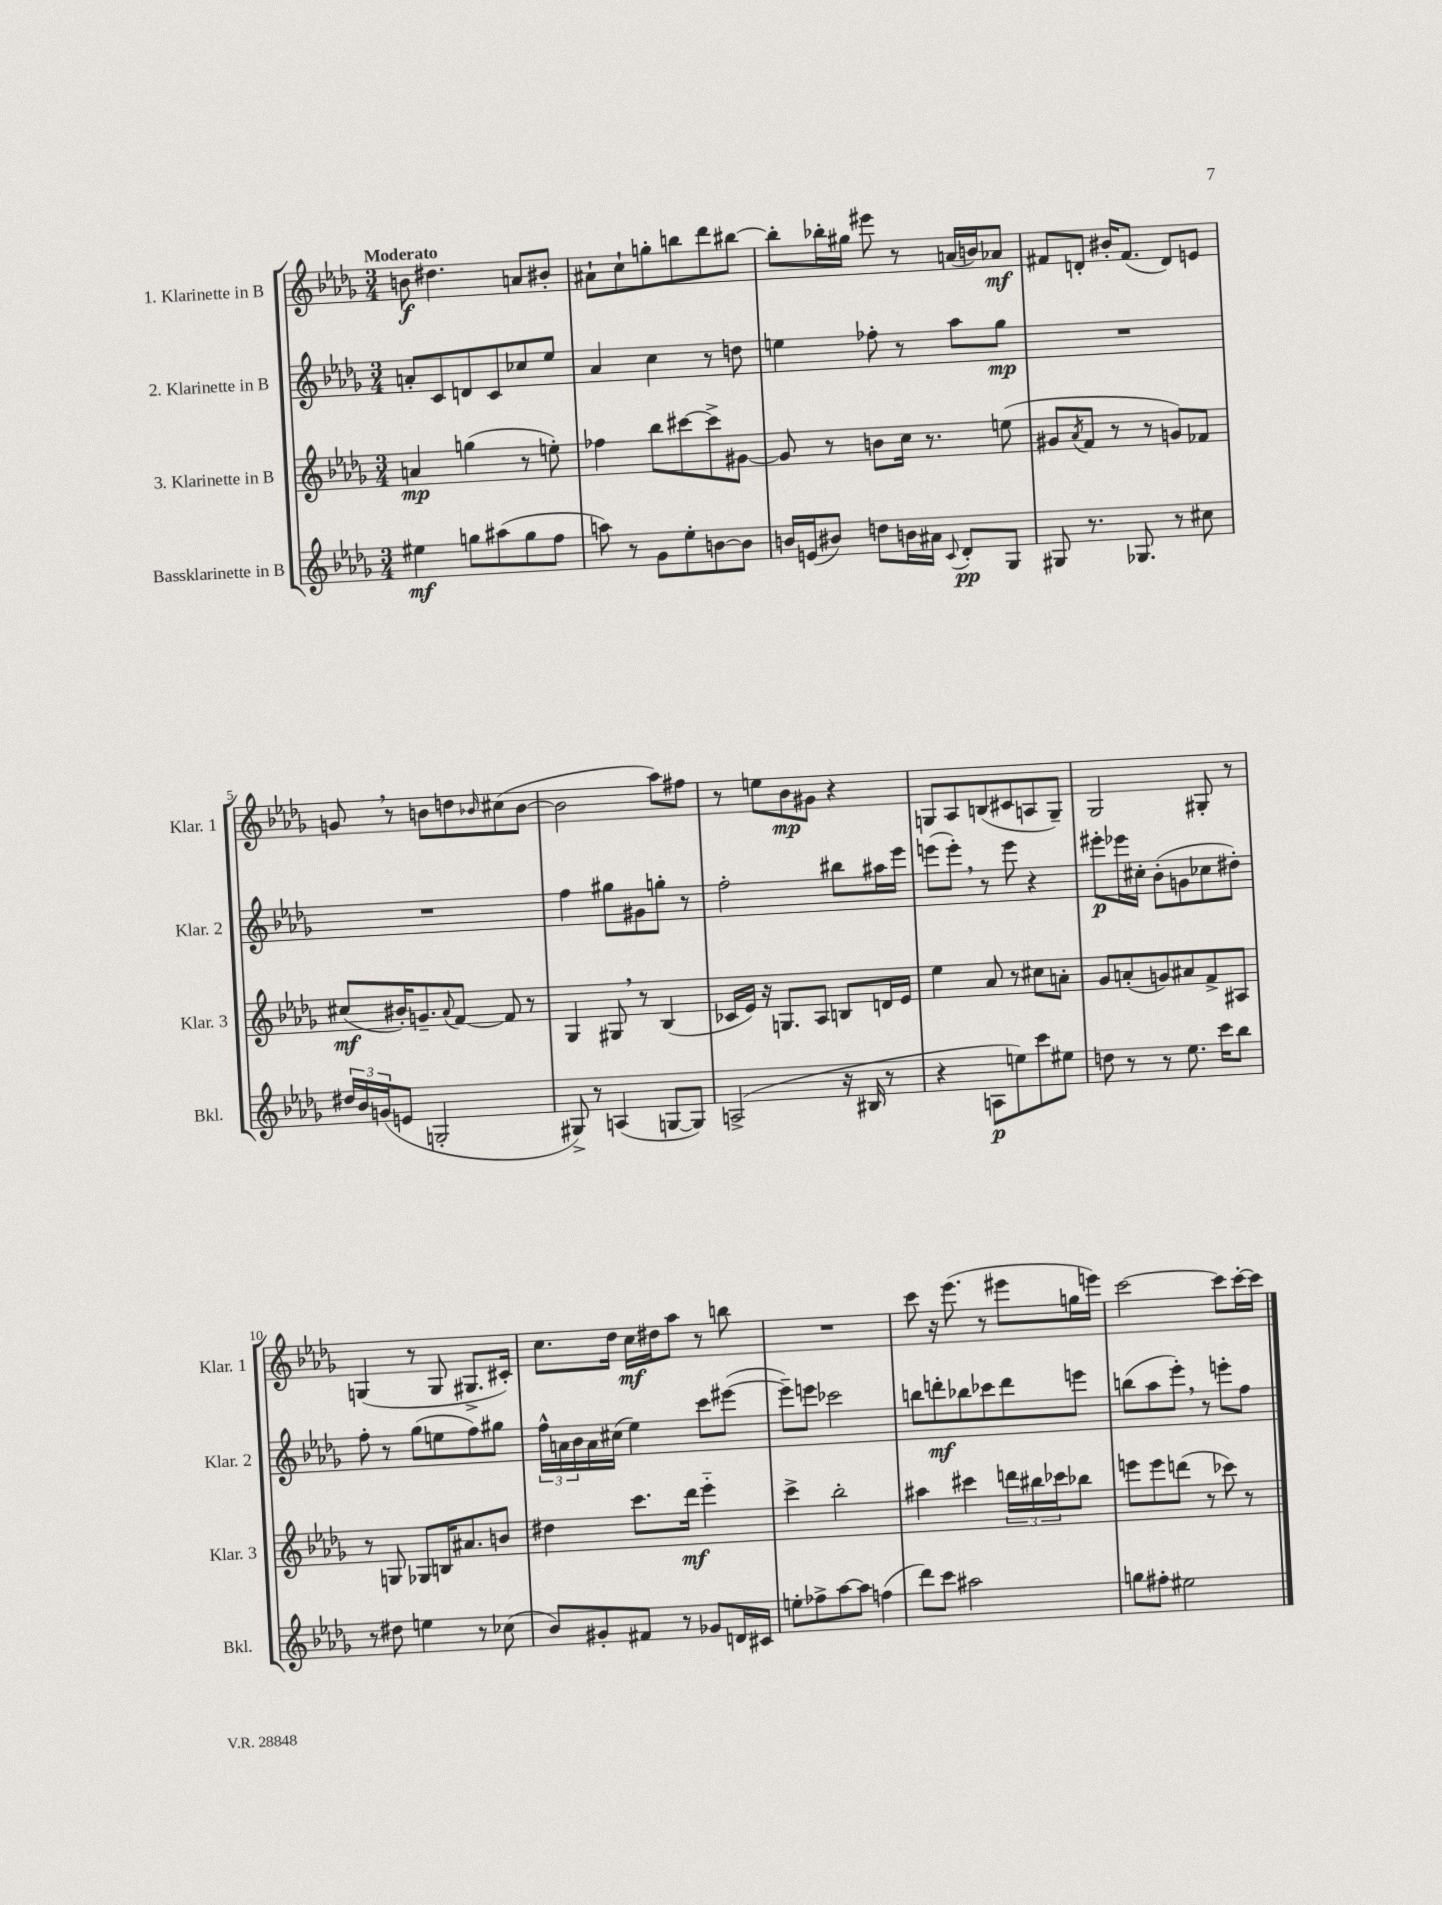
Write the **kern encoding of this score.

**kern	**dynam	**kern	**dynam	**kern	**dynam	**kern	**dynam
*part4	*part4	*part3	*part3	*part2	*part2	*part1	*part1
*staff4	*staff4	*staff3	*staff3	*staff2	*staff2	*staff1	*staff1
*I"Bassklarinette in B	*	*I"3. Klarinette in B	*	*I"2. Klarinette in B	*	*I"1. Klarinette in B	*
*I'Bkl.	*	*I'Klar. 3	*	*I'Klar. 2	*	*I'Klar. 1	*
*clefG2	*	*clefG2	*	*clefG2	*	*clefG2	*
*k[b-e-a-d-g-]	*	*k[b-e-a-d-g-]	*	*k[b-e-a-d-g-]	*	*k[b-e-a-d-g-]	*
*M3/4	*	*M3/4	*	*M3/4	*	*M3/4	*
=1	=1	=1	=1	=1	=1	=1	=1
!	!	!	!	!	!	!LO:TX:a:B:t=Moderato	!
4ee#X\	mf	4an/	mp	8an'/L	.	8bn\	f
.	.	.	.	8c/	.	4.dd#X\	.
8ggn\L	.	(4ggn\	.	8dn/	.	.	.
(8aa#X\	.	.	.	8c/	.	.	.
8gg\	.	8r	.	8cc-X/	.	8an/L	.
8ff\J	.	8een'\)	.	8ee-/J	.	8b#X'/J	.
=2	=2	=2	=2	=2	=2	=2	=2
8aan\)	.	4ff-X\	.	4a-/	.	8a#X`\L	.
8r	.	.	.	.	.	8cc`\	.
8g-\L	.	8bb-\L	.	4cc\	.	8ggn'\	.
8ee-'\	.	[8ccc#X\	.	.	.	8bbn\	.
[8bn\	.	8ccc#^\]	.	8r	.	8ddd-\	.
8b\J]	.	[8g#X\J	.	8ddn\	.	[8bb#X\J	.
=3	=3	=3	=3	=3	=3	=3	=3
16bn/LL	.	8g#/]	.	4een\	.	8bb#'\L]	.
(16en/J	.	.	.	.	.	.	.
8b#X/J)	.	8r	.	.	.	16bb-X'\L	.
.	.	.	.	.	.	16gg#X\JJ	.
8ddn\L	.	8bn\L	.	8ff-X'\	.	8eee#X\	.
16bn\L	.	16cc\Jk	.	8r	.	8r	.
16a#X\JJ	.	8.r	.	.	.	.	.
8qqc/	.	.	.	.	.	.	.
8d-'/L	pp	.	.	8aa-\L	.	(16an/LL	.
.	.	.	.	.	.	16bn/J)	.
8G-/J	.	(8een\	.	8gg-\J	mp	8a-X/J	mf
=4	=4	=4	=4	=4	=4	=4	=4
8G#X/	.	8g#X/L	.	2.r	.	8f#X/L	.
.	.	8qa-/	.	.	.	.	.
8.r	.	8f/J	.	.	.	8dn'/J	.
.	.	8r	.	.	.	16b#X'/KL	.
8.G-X/	.	.	.	.	.	(8.f#/J	.
.	.	8r	.	.	.	.	.
8r	.	8gn/L)	.	.	.	8d/L)	.
8cc#X\	.	8f-X/J	.	.	.	8en/J	.
!!LO:LB:g=z
=5	=5	=5	=5	=5	=5	=5	=5
24dd#X/LL	.	(8cc#X/L	mf	2.r	.	8gn,/	.
24b-/	.	.	.	.	.	.	.
(24gn/J	.	.	.	.	.	.	.
8en/J	.	16b#X'/K)	.	.	.	8r	.
.	.	8.gn~/	.	.	.	.	.
2Gn'/	.	.	.	.	.	8bn\L	.
.	.	8qqa-/	.	.	.	.	.
.	.	[8f/J	.	.	.	8ddn\	.
.	.	.	.	.	.	16qqb-X/	.
.	.	8f/]	.	.	.	(8cc#X\	.
.	.	8r	.	.	.	[8b-\J	.
=6	=6	=6	=6	=6	=6	=6	=6
8G#X^/)	.	4G-/	.	4ff\	.	2b-\]	.
8r	.	.	.	.	.	.	.
(4An/	.	8G#X,/	.	8gg#X\L	.	.	.
.	.	8r	.	8g#X\	.	.	.
[8Gn/L	.	(4B-/	.	8ggn'\J	.	8aa-\L)	.
8G/J])	.	.	.	8r	.	8ff#X\J	.
=7	=7	=7	=7	=7	=7	=7	=7
(2An^/	.	16c-X/LL	.	2ff'\	.	8r	.
.	.	16e-/JJ)	.	.	.	.	.
.	.	16r	.	.	.	8een\L	.
.	.	8.Gn/L	.	.	.	.	.
.	.	.	.	.	.	8b-\	mp
.	.	8A-/J	.	.	.	8g#X\J	.
16r	.	8Bn/L	.	8bb#X\L	.	4r	.
16B#X/	.	.	.	.	.	.	.
8r	.	16dn/L	.	16aa#X\L	.	.	.
.	.	16e-/JJ	.	16eee-\JJ	.	.	.
=8	=8	=8	=8	=8	=8	=8	=8
4r	.	4ee-\	.	(8eeen\L	.	8Gn/L	.
.	.	.	.	8eee',\J)	.	8A-/	.
8An\L	p	8a-/	.	8r	.	(8Bn/	.
8een\)	.	8r	.	8eee\	.	8c#X/	.
8ccc\	.	8cc#X\L	.	4r	.	8An/	.
8ee#X\J	.	8an'\J	.	.	.	8G~/J)	.
=9	=9	=9	=9	=9	=9	=9	=9
8ddn\	.	8g-/L	.	8eee#X'\L	p	2G-/	.
8r	.	(8an'/	.	16eee-X\L	.	.	.
.	.	.	.	16cc#X'\JJ	.	.	.
8r	.	8gn/)	.	(8b-'\L	.	.	.
8.ee-\	.	8a#X/	.	8gn\	.	.	.
.	.	8f^/	.	8cc-X\	.	8G#X'/	.
16ccc\KL	.	.	.	.	.	.	.
8bb-\J	.	8A#X/J	.	8dd#X'\J)	.	8r	.
!!LO:LB:g=z
=10	=10	=10	=10	=10	=10	=10	=10
8r	.	8r	.	8ff'\	.	(4Gn/	.
8dd#X\	.	8Gn/	.	8r	.	.	.
4een\	.	8G-X/L	.	(8gg-\L	.	8r	.
.	.	16Bn/K	.	8een\	.	8G/	.
.	.	8.a#X/	.	.	.	.	.
8r	.	.	.	8ff\)	.	8.G#X^/L	.
(8cc-X\	.	8bn/J	.	8gg#X\J	.	.	.
.	.	.	.	.	.	16c#X'/Jk)	.
=11	=11	=11	=11	=11	=11	=11	=11
8b-/L)	.	4dd#X\	.	24ff^^\LL	.	8.cc\L	.
.	.	.	.	24an\	.	.	.
.	.	.	.	24b-\	.	.	.
8g#X'/	.	.	.	16a\	.	.	.
.	.	.	.	(16cc#X\JJ	.	16dd-\Jk	.
8f#X/J	.	8.ccc\L	.	4ee-\)	.	16cc\LL	mf
.	.	.	.	.	.	16dd#X\J	.
8r	.	.	.	.	.	8aa-\J	.
.	.	16ddd-\Jk	mf	.	.	.	.
8g-X/L	.	4eee-\	.	8ccc\L	.	8r	.
16dn/L	.	.	.	([8eee#X\J	.	8bbn\	.
16c#X/JJ	.	.	.	.	.	.	.
=12	=12	=12	=12	=12	=12	=12	=12
8een'\L	.	4ccc^\	.	8eee#~\L])	.	2.r	.
8ff-X^\	.	.	.	8eeen\J	.	.	.
[8aa-\	.	2bb-'\	.	2ccc-X\	.	.	.
8aa-\J]	.	.	.	.	.	.	.
(4ffn\	.	.	.	.	.	.	.
=13	=13	=13	=13	=13	=13	=13	=13
8ddd-\L)	.	4aa#X\	.	8bbn\L	.	8ccc\	.
8ccc\J	.	.	.	8dddn'\	mf	16r	.
.	.	.	.	.	.	(8.eee-\	.
2aa#X\	.	4ccc#X\	.	8bb-X\	.	.	.
.	.	.	.	8ccc-X\	.	8r	.
.	.	24dddn\LL	.	8ddd\	.	8eee#X\L	.
.	.	24bb#X\	.	.	.	.	.
.	.	24ccc-X\J	.	.	.	.	.
.	.	8bb-X\J	.	8eeen\J	.	16ggn\L	.
.	.	.	.	.	.	16eeen\JJ)	.
=14	=14	=14	=14	=14	=14	=14	=14
8ggn\L	.	8eeen\L	.	(8bbn\L	.	[2ccc\	.
8ff#X'\J	.	8eee\	.	8aa-\	.	.	.
2ee#X\	.	(8dddn\J	.	8eee-',\J)	.	.	.
.	.	8r	.	8r	.	.	.
.	.	8ccc-X\)	.	8eeen'\L	.	8ccc\L]	.
.	.	8r	.	8ff\J	.	[16ccc'\L	.
.	.	.	.	.	.	16ccc\JJ]	.
==	==	==	==	==	==	==	==
*-	*-	*-	*-	*-	*-	*-	*-
